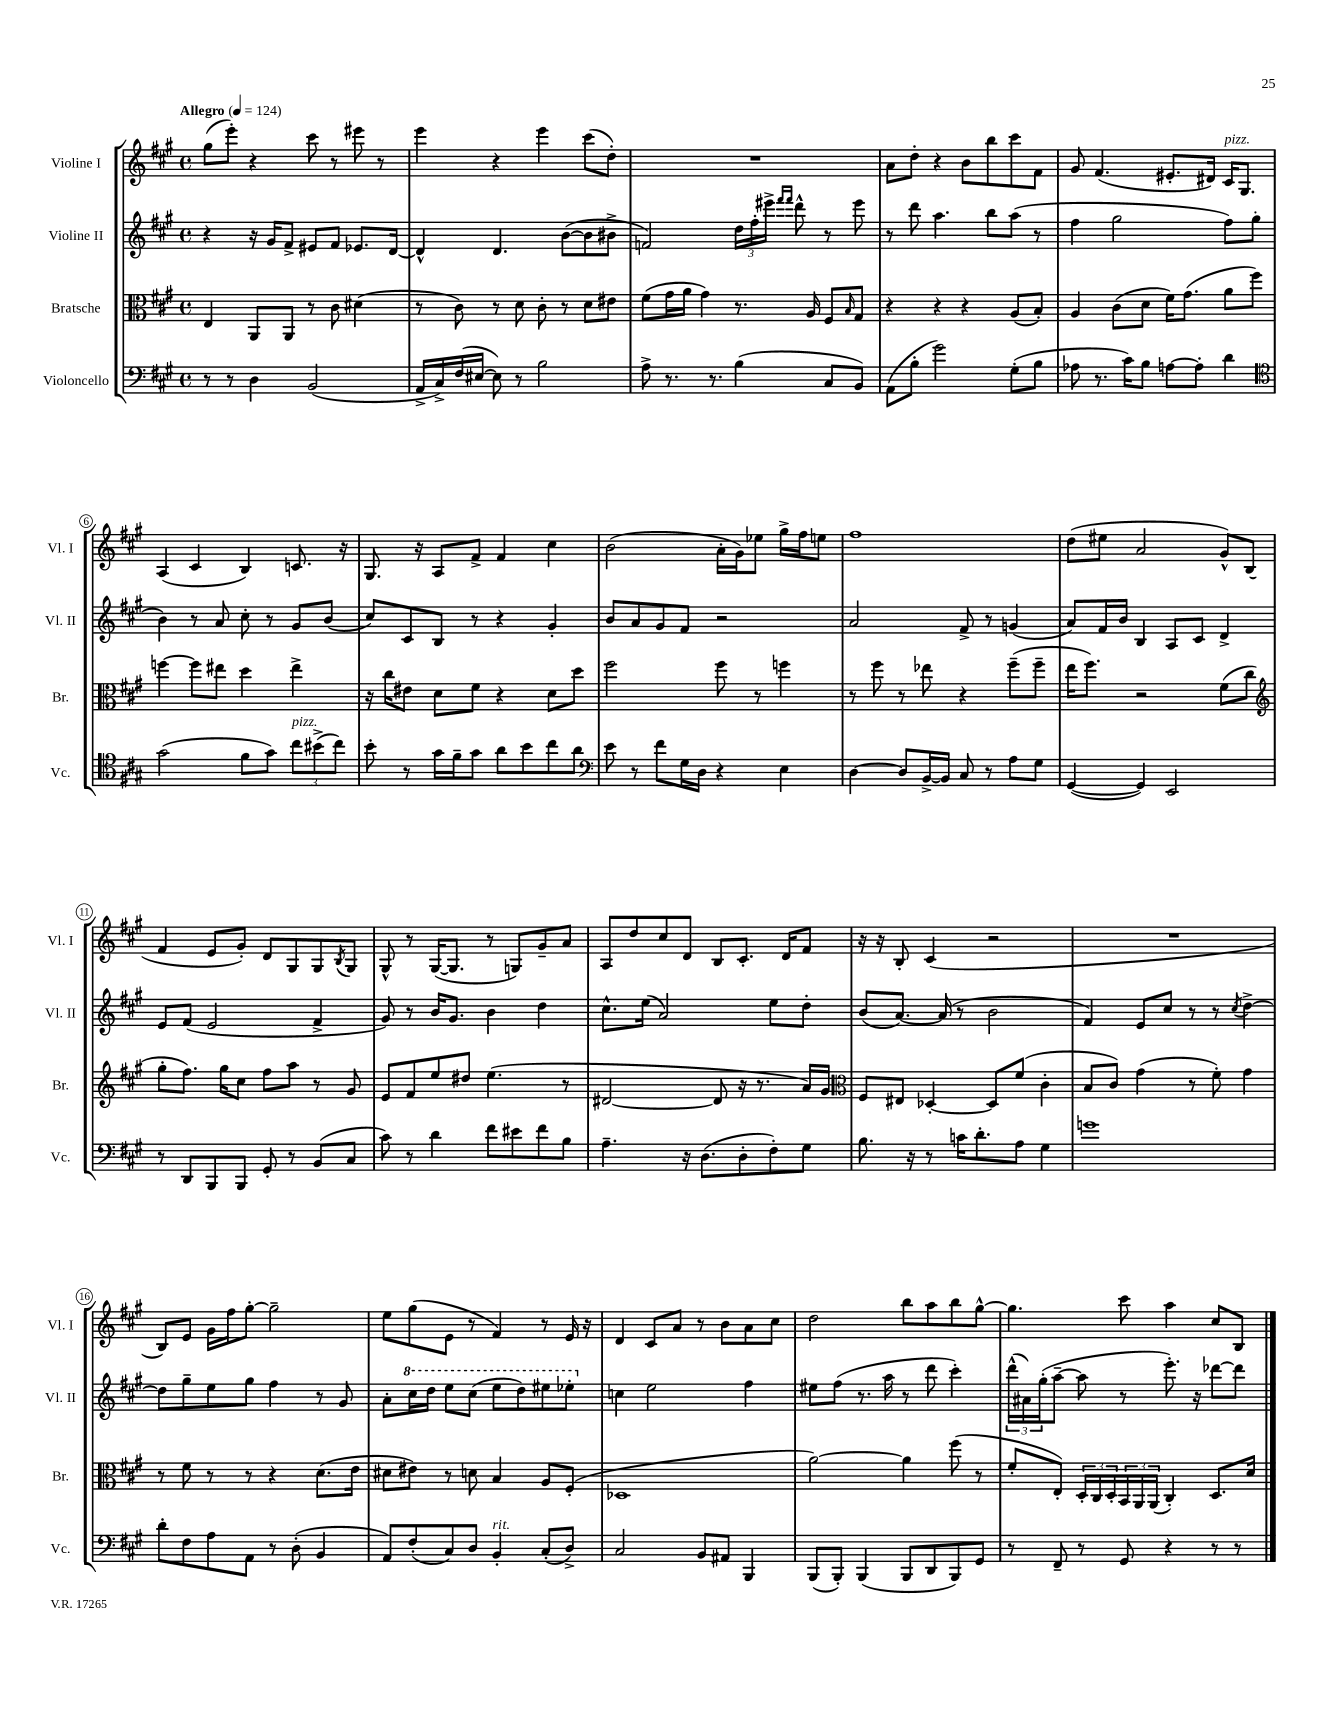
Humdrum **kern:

**kern	**kern	**kern	**kern
*part4	*part3	*part2	*part1
*staff4	*staff3	*staff2	*staff1
*I"Violoncello	*I"Bratsche	*I"Violine II	*I"Violine I
*I'Vc.	*I'Br.	*I'Vl. II	*I'Vl. I
*clefF4	*clefC3	*clefG2	*clefG2
*k[f#c#g#]	*k[f#c#g#]	*k[f#c#g#]	*k[f#c#g#]
*M4/4	*M4/4	*M4/4	*M4/4
*met(c)	*met(c)	*met(c)	*met(c)
*MM124	*MM124	*MM124	*MM124
=1	=1	=1	=1
!	!	!	!LO:TX:a:B:t=Allegro
8r	4E/	4r	(8gg#\L
8r	.	.	8eee'\J)
4D\	8AA/L	16r	4r
.	.	16g#/KL	.
.	8AA/J	8f#^/J	.
(2BB/	8r	8e#X/L	8ccc#\
.	8c#\	8f#/J	8r
.	(4d#X\	8.e-X/L	8eee#X\
.	.	.	8r
.	.	[16d/Jk	.
=2	=2	=2	=2
16AA^/LL	8r	4d^^/]	4eee\
16C#^/)	.	.	.
(16F#/	8c#\)	.	.
[16E#X/JJ	.	.	.
8E#\])	8r	4.d/	4r
8r	8d\	.	.
2B\	8c#'\	.	4eee\
.	8r	([8b\L	.
.	8d\L	8b\]	(8ccc#\L
.	8e#X\J	8b#X^\J	8dd'\J)
=3	=3	=3	=3
8A^\	(8f#\L	2fn/)	1r
8.r	16g#\L	.	.
.	16a\JJ	.	.
.	4g#\)	.	.
8.r	.	.	.
(4B\	8.r	24dd\LL	.
.	.	24ff#'\	.
.	.	24eee#X^\JJ	.
.	.	16qqfff#/LL	.
.	.	16qqfff#/JJ	.
.	.	8ddd^^\	.
.	16A/	.	.
8C#/L	8F#/L	8r	.
.	16qqB/	.	.
8BB/J)	8G#/J	8eee#\	.
=4	=4	=4	=4
(8AA\L	4r	8r	8a\L
8B'\J	.	8ddd\	8dd'\J
2g#\)	4r	4.aa\	4r
.	4r	.	8b\L
.	.	8bb\L	8bb\
(8G#'\L	(8A/L	(8aa\J	8ccc#\
8B\J	8B'/J)	8r	8f#\J
=5	=5	=5	=5
8A-X\	4A/	4ff#\	8g#/
8.r	.	.	(4.f#/
.	(8c#\L	2gg#\	.
16c#\KL)	.	.	.
8B\J	8d\J	.	.
[8An\L	16f#\KL)	.	8.e#X'/L
.	(8.g#\J	.	.
8A'\J]	.	.	.
.	.	.	16d#X/Jk)
!	!	!	!LO:TX:a:i:t=pizz.
4d\	8a\L	8ff#\L)	16c#/KL
.	.	.	8.G#/J
.	8ff#\J)	(8gg#\J	.
!!LO:LB:g=z
=6	=6	=6	=6
*clefC4	*	*	*
(2g#\	[4ffn\	4b\)	(4A/
.	8ff\L]	8r	4c#/
.	8ee#X\J	8a/	.
8f#\L	4dd\	8cc#'\	4B/)
8g#\J)	.	8r	.
!LO:TX:a:i:t=pizz.	!	!	!
12cc#\L	4ee#^\	8g#/L	8.cn/
(12b#X^\	.	.	.
.	.	(8b/J	.
12cc#\J)	.	.	.
.	.	.	16r
=7	=7	=7	=7
8b'\	16r	8cc#/L)	8.G#/
.	16cc#\KL	.	.
8r	8e#X\J	8c#/	.
.	.	.	16r
16g#\LL	8d\L	8B/J	8A/L
16f#~\J	.	.	.
8g#\J	8f#\J	8r	8f#^/J
8a\L	4r	4r	4f#/
8b\	.	.	.
8cc#\	8d\L	4g#'/	4cc#\
8a\J	8dd\J	.	.
=8	=8	=8	=8
*clefF4	*	*	*
8e\	2ff#\	8b/L	(2b\
8r	.	8a/	.
8f#\L	.	8g#/	.
16G#\L	.	8f#/J	.
16D\JJ	.	.	.
4r	8ff#\	2r	16a'\LL
.	.	.	16g#\J)
.	8r	.	8ee-X\J
4E\	4ffn\	.	16gg#^\LL
.	.	.	16ff#\J
.	.	.	8een\J
=9	=9	=9	=9
[4D\	8r	2a/	1ff#
.	8ff#\	.	.
8D/L]	8r	.	.
[16BB^/L	8ee-X\	.	.
16BB/JJ]	.	.	.
8C#/	4r	8f#^/	.
8r	.	8r	.
8A\L	(8ff#~\L	(4gn/	.
8G#\J	8ff#~\J	.	.
=10	=10	=10	=10
([4GG#/	16ee\KL	8a/L)	(8dd\L
.	8.ff#\J)	.	.
.	.	16f#/L	8ee#X\J
.	.	16b/JJ	.
4GG#/])	2r	4B/	2a/
2EE/	.	8A/L	.
.	.	8c#/J	.
.	(8f#\L	4d^/	8g#^^/L)
.	8cc#\J	.	(8B/J
!!LO:LB:g=z
=11	=11	=11	=11
*	*clefG2	*	*
8r	8gg#'\L	8e/L	4f#/
8DD/L	8.ff#\J)	(8f#/J	.
8BBB/	.	2e/	8e/L
.	16gg#\KL	.	.
8BBB/J	8cc#\J	.	8g#'/J)
8GG#'/	8ff#\L	.	8d/L
8r	8aa\J	.	8G#/
(8BB/L	8r	4f#^/	8G#/
.	.	.	8qB/
8C#/J	8g#/	.	8G#/J
=12	=12	=12	=12
8c#\)	8e/L	8g#/)	8G#^^/
8r	8f#/	8r	8r
4d\	8ee/	16b/KL	([16G#/KL
.	.	8.g#/J	8.G#/J]
.	8dd#X/J	.	.
8f#\L	(4.ee\	4b\	8r
8e#X\	.	.	8Gn/L)
8f#\	.	4dd\	8g#~/
8B\J	8r	.	8a/J
=13	=13	=13	=13
4.A~\	[2d#X/	8.cc#^^\L	8A/L
.	.	.	8dd/
.	.	(16ee\Jk	.
.	.	2a/)	8cc#/
16r	.	.	8d/J
(8.D\L	.	.	.
.	8d#/]	.	8B/L
8D'\	16r	.	8.c#'/J
.	8.r	.	.
8F#'\)	.	8ee\L	.
.	.	.	16d/KL
8G#\J	16a/LL)	8dd'\J	8f#/J
.	16g#/JJ	.	.
=14	=14	=14	=14
*	*clefC3	*	*
8.B\	8F#/L	(8b/L	16r
.	.	.	16r
.	8E#X/J	[8.a/J)	8B'/
16r	.	.	.
8r	[4D-X'/	.	(4c#/
.	.	(16a/]	.
16cn\KL	.	8r	.
8.d'\	.	.	.
.	8D-/L]	2b\	2r
8A\J	(8f#/J	.	.
4G#\	4c#'\	.	.
=15	=15	=15	=15
1gn	8B/L	4f#/)	1r
.	8c#/J)	.	.
.	(4g#\	8e/L	.
.	.	8cc#/J	.
.	8r	8r	.
.	8f#'\)	8r	.
.	.	8qcc#/	.
.	4g#\	[4dd^\	.
!!LO:LB:g=z
=16	=16	=16	=16
8d'\L	8r	8dd\L]	8B/L)
8F#\	8f#\	8gg#~\	8e/J
8A\	8r	8ee\	16g#\LL
.	.	.	16ff#\J
8AA\J	8r	8gg#\J	[8gg#'\J
8r	4r	4ff#\	2gg#~\]
(8D'\	.	.	.
4BB/	(8.d\L	8r	.
.	.	8g#/	.
.	16e\Jk	.	.
=17	=17	=17	=17
8AA/L)	8d#X\L	8a'\L	8ee\L
*	*	*8va	*
(8F#'/	8e#X\J)	16ccc#\L	(8gg#\
.	.	16ddd\JJ	.
8C#/)	8r	8eee\L	8e\J
8D/J	8dn\	(8ccc#\J	8r
!LO:TX:a:i:t=rit.	!	!	!
4BB'/	4B/	8eee\L	4f#/)
.	.	8ddd\)	.
(8C#'/L	8A/L	8eee#X\	8r
8D^/J)	(8F#'/J	8eee-X'\J	16e/
.	.	.	16r
=18	=18	=18	=18
*	*	*X8va	*
2C#/	1D-X	4ccn\	4d/
.	.	2ee\	8c#/L
.	.	.	8a/J
8BB/L	.	.	8r
8AA#X/J	.	.	8b\L
4BBB/	.	4ff#\	8a\
.	.	.	8cc#\J
=19	=19	=19	=19
(8BBB/L	[2a\)	8ee#X\L	2dd\
8BBB'/J)	.	(8ff#\J	.
(4BBB/	.	8.r	.
.	.	16aa\	.
8BBB/L	4a\]	8r	8bb\L
8DD/	.	8ddd\	8aa\
8BBB/)	(8ff#\	4ccc#'\)	8bb\
8GG#/J	8r	.	[8gg#^^\J
=20	=20	=20	=20
8r	8f#'/L	(24ddd^^\LL	4.gg#\]
.	.	24a#X\)	.
.	.	(24gg#'\J	.
8FF#~/	8E'/J)	[8aa~\J	.
8r	24D'/LL	8aa\]	.
.	24C#/	.	.
.	24D'/	.	.
8GG#/	24BB/	8r	8ccc#\
.	24AA/	.	.
.	(24AA/JJ	.	.
4r	4C#'/)	8.eee'\)	4aa\
.	.	16r	.
8r	8.D/L	[8ddd-X\L	8cc#/L
8r	.	8ddd-\J]	8B/J
.	16d/Jk	.	.
==	==	==	==
*-	*-	*-	*-
